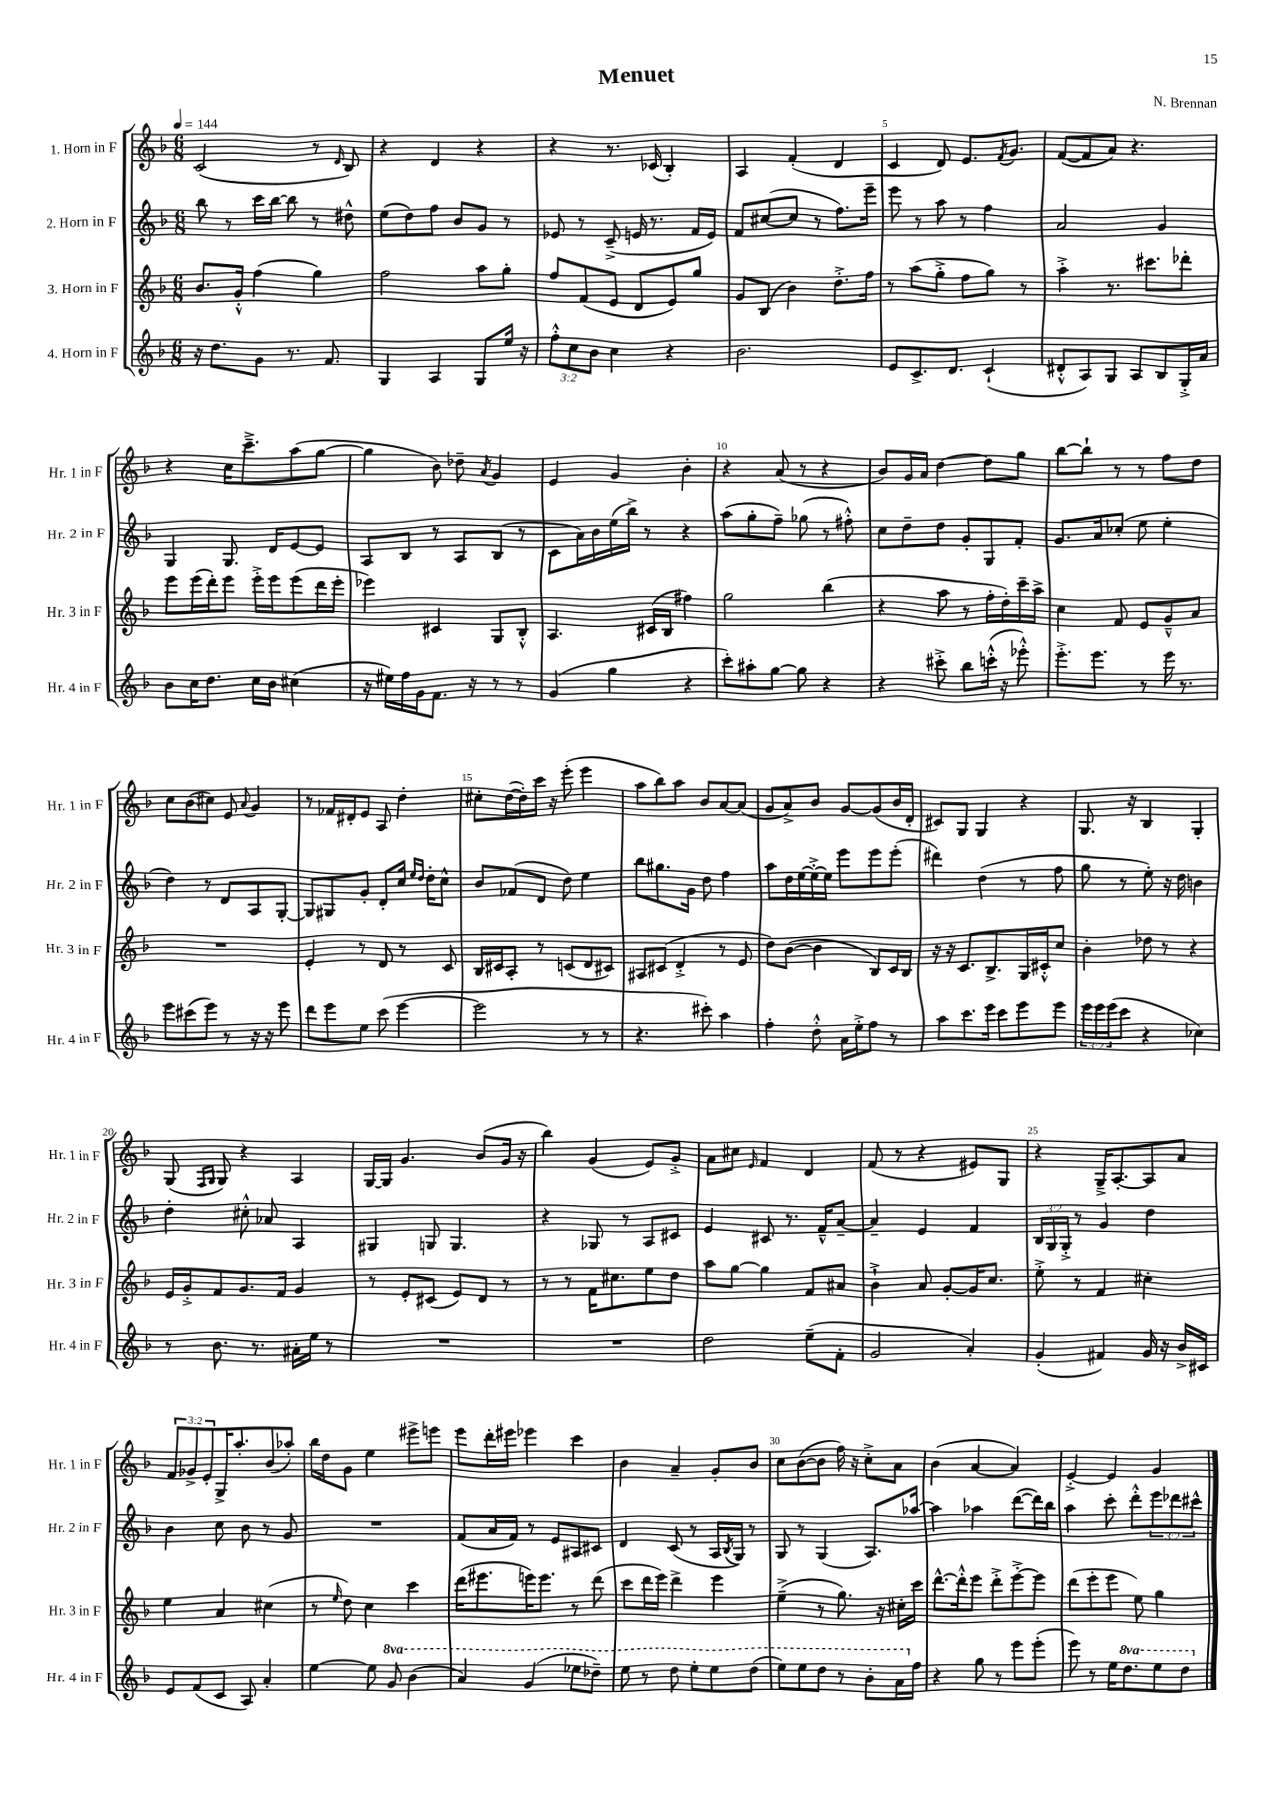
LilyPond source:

\header { title = "Menuet" composer = "N. Brennan" }
<<
\new StaffGroup <<
\new Staff = "s0" \with { instrumentName = "1. Horn in F" shortInstrumentName = "Hr. 1 in F" } {
    \clef treble \key f \major \numericTimeSignature \time 6/8 \override Staff.TupletNumber.text = #tuplet-number::calc-fraction-text \tempo 4 = 144
    c'2( r8 \grace { d'16 } bes8) |
    r4 d'4 r4 |
    r4 r8. ces'16( bes4-.) |
    a4 f'4-.( d'4 |
    c'4 d'8) e'8. \acciaccatura { f'8 } g'8. |
    f'8~( f'8 a'8) r4. |
    r4 c''16 c'''8.---> a''8( g''8~ |
    g''4 bes'8) des''8-- \acciaccatura { a'8 } g'4 |
    e'4 g'4 bes'4-. |
    r4 a'8( r8 r4 |
    bes'8) g'16 a'16 d''4~ d''8 g''8 |
    bes''8~ bes''8-! r8 r8 f''8 d''8 |
    c''8 bes'8( cis''8) e'8 \appoggiatura { a'8 } g'4 |
    r8 fes'16 dis'16-. e'8 a8 d''4-. |
    cis''8-. d''16~( d''16-.) c'''16 r16 e'''8-.( e'''4 |
    a''8 bes''8) a''8 bes'8 a'8~ a'8( |
    g'8 a'8->) bes'8 g'8~ g'8( bes'16 d'16-. |
    cis'8) g8 g4 r4 |
    g8. r16 bes4 g4-. |
    g8( \grace { f16 g16 } g8) r4 a4 |
    g16~ g16 g'4. bes'8( g'16 r16 |
    bes''4) g'4( e'8) g'8-.-> |
    a'8 cis''8 \grace { e'16 } f'4 d'4 |
    f'8( r8 r4 eis'8) g8 |
    r4 g16---> a8.~-. a8 a'8 |
    \tuplet 3/2 { f'8 ges'8-> e'8-. } g16-> a''8.-. bes'8( aes''8-.) |
    bes''16 d''16 g'8 e''4 eis'''8-> e'''8 |
    e'''8 d'''16-. eis'''16 ees'''4 c'''4 |
    bes'4 a'4-- g'8-. bes'8 |
    c''8 bes'8~( bes'8 f''16) r16 c''8-.-> a'8 |
    bes'4( a'4~ a'4) |
    e'4~-.-> e'4 g'4 \bar "|." |
}
\new Staff = "s1" \with { instrumentName = "2. Horn in F" shortInstrumentName = "Hr. 2 in F" } {
    \clef treble \key f \major \numericTimeSignature \time 6/8 \override Staff.TupletNumber.text = #tuplet-number::calc-fraction-text
    bes''8 r8 c'''16 bes''16~ bes''8 r8 dis''8-^ |
    e''8( d''8) f''8 bes'8 g'8 r8 |
    ees'8 r8 c'8--->( e'16 r8. f'16 e'16) |
    f'8 cis''8~( cis''8 r8 f''8.) e'''16-- |
    e'''8 r8 a''8 r8 f''4 |
    a'2 g'4 |
    g4 g8. d'16 e'8~ e'8 |
    a8 bes8 r8 a8 bes8( r8 |
    c'8 a'16) bes'16 e''16( bes''16->) r8 r4 |
    a''8( g''8-. f''8--) ges''8( r8 fis''8-.-^) |
    c''8 d''8-- d''8 g'8-. g8 f'8-. |
    g'8. a'16 ces''8-.( e''8 e''4-. |
    d''4) r8 d'8 a8 g8~-. |
    g8 gis8 g'8-. d'8-. c''16 \grace { e''16 d''16 } d''16-. c''8-^ |
    bes'8 fes'8( d'8 d''8) e''4 |
    bes''8 gis''8. g'16 d''8 f''4 |
    a''8 d''16 e''16~ e''16~-.-> e''16 e'''8 e'''8 e'''8-.( |
    dis'''4) d''4( r8 f''8 |
    g''8 r8 e''8-.) r16 d''16 b'4 |
    d''4-. cis''8-.-^ aes'8 a4 |
    gis4 g8 g4. |
    r4 ges8 r8 a8 cis'8 |
    e'4 cis'8 r8. f'16---^ a'8~-- |
    a'4-- e'4 f'4 |
    \tuplet 3/2 { bes16 g16 g16-.-> } r8 g'4 d''4 |
    bes'4 c''8 bes'8 r8 g'8 |
    R2. |
    f'8( a'16 f'16) r8 e'8 ais8 cis'8 |
    d'4 c'8( r8 a16 \acciaccatura { bes8 } g16) r8 |
    g8 r8 g4( a8.) aes''16~ |
    aes''4 aes''4 d'''8~( d'''16) bes''16 |
    a''4 c'''8-. d'''8-.-^ \tuplet 3/2 { e'''8 des'''8 cis'''8-^ } \bar "|." |
}
\new Staff = "s2" \with { instrumentName = "3. Horn in F" shortInstrumentName = "Hr. 3 in F" } {
    \clef treble \key f \major \numericTimeSignature \time 6/8
    bes'8. g'16-.-^ f''4( g''4) |
    f''2 a''8 g''8-. |
    f''8 f'8( e'8 d'8 e'8) g''8 |
    g'8 bes8( bes'4) d''8.-.-> f''16 |
    r8 a''8( g''8-.-> f''8 g''8) r8 |
    a''4-.-> r8. cis'''8. des'''8-. |
    e'''8 e'''16( d'''16-.) e'''8 e'''16-.-> e'''16 e'''8( d'''16 e'''16-. |
    ees'''4) cis'4 g8 bes8-.-^ |
    a4. cis'16( bes16 fis''4) |
    g''2 bes''4( |
    r4 a''8 r8 f''16-. d''16-.) c'''16-- a''16-> |
    c''4 f'8 e'8 g'8---^ a'8 |
    R2. |
    e'4-. r8 d'8 r8 c'8 |
    bes16 cis'16 a8-. r8 c'8( d'8 cis'8) |
    ais8 cis'8( d'4-.-> r8 e'8 |
    d''8) bes'8~( bes'4 bes8) c'16 bes16 |
    r16 r16 c'8. bes8.-> g16 cis'16-.-^ c''8 |
    bes'4-. des''8 r8 r4 |
    e'16 g'16-.-> f'8 g'8. f'16 g'4 |
    r8 e'8-. cis'8( e'8) d'8 r8 |
    r8 r8 f'16 cis''8. e''8 d''8 |
    a''8 g''8~ g''4 f'8 ais'8 |
    bes'4-!-> a'8 g'8~-. g'16 c''8. |
    e''8-.-> r8 f'4 cis''4-. |
    e''4 a'4 cis''4( |
    r8 \grace { e''16 } d''8) c''4 c'''4 |
    d'''16( eis'''8. e'''16) e'''8. r8 d'''8( |
    c'''8 d'''16 e'''16) d'''4-> e'''4 |
    e''4--->( r8 g''8.) r16 cis''16-. c'''16 |
    d'''8.~-^ d'''16-.-^ e'''8 d'''8-.-> e'''8~-.-> e'''8 |
    d'''8( e'''8-. e'''8 e''8) g''4 \bar "|." |
}
\new Staff = "s3" \with { instrumentName = "4. Horn in F" shortInstrumentName = "Hr. 4 in F" } {
    \clef treble \key f \major \numericTimeSignature \time 6/8 \override Staff.TupletNumber.text = #tuplet-number::calc-fraction-text \set Staff.ottavationMarkups = #ottavation-simple-ordinals
    r16 d''8. g'8 r8. f'8. |
    g4 a4 g8 e''16 r16 |
    \tuplet 3/2 { f''8-.-^ c''8 bes'8 } c''4 r4 |
    bes'2. |
    e'8 c'8.-> d'8. c'4-!( |
    dis'8-.-^ a8) g8 a8 bes8 g16-.-> a'16 |
    bes'8 c''16 d''8. c''16 bes'16 cis''4( |
    r16 eis''16) f''16 g'16 f'8. r16 r8 r8 |
    g'4( g''4 r4 |
    c'''8-.) ais''8-. g''8~ g''8 r4 |
    r4 cis'''8-.-> bes''8 c'''16-.-^( r16 ees'''8-.-^) |
    e'''8.-.-> e'''8. r8 e'''16 r8. |
    e'''8 cis'''8( e'''8) r8 r16 r16 e'''8 |
    d'''8 e'''8 e''8 c'''8( e'''4~ |
    e'''2 r8 r8 |
    r4. cis'''8-.) a''4 |
    f''4-. d''8-.-^ a'16 e''16-.-> f''8 r8 |
    a''8 c'''8. e'''16 c'''8 e'''8 e'''8 |
    \tuplet 3/2 { e'''16 e'''16 e'''16( } c'''8 r4 ces''4) |
    r8 bes'8. r8. ais'16-. e''16 r8 |
    R2. |
    R2. |
    d''2 e''8--( f'8-. |
    g'2 a'4-.) |
    g'4-.( fis'4) g'16 r16 bes'16-> cis'16 |
    e'8 f'8( c'8 a8) a'4-. |
    e''4~ e''8 \ottava #1 g''8 bes''4( |
    a''4) g''4( ees'''8 des'''8--) |
    e'''8 r8 d'''8 e'''8-. e'''8 d'''8( |
    e'''8) e'''8 d'''8 r8 bes''8-. a''16 \ottava #0 f''16 |
    r4 g''8 r8 e'''8 e'''8-.( |
    e'''8) r8 e''16 \ottava #1 d'''8. e'''8 d'''8 \ottava #0 \bar "|." |
}
>>
>>
\layout { \context { \Score \override BarNumber.break-visibility = ##(#f #t #t) barNumberVisibility = #(every-nth-bar-number-visible 5) } }
